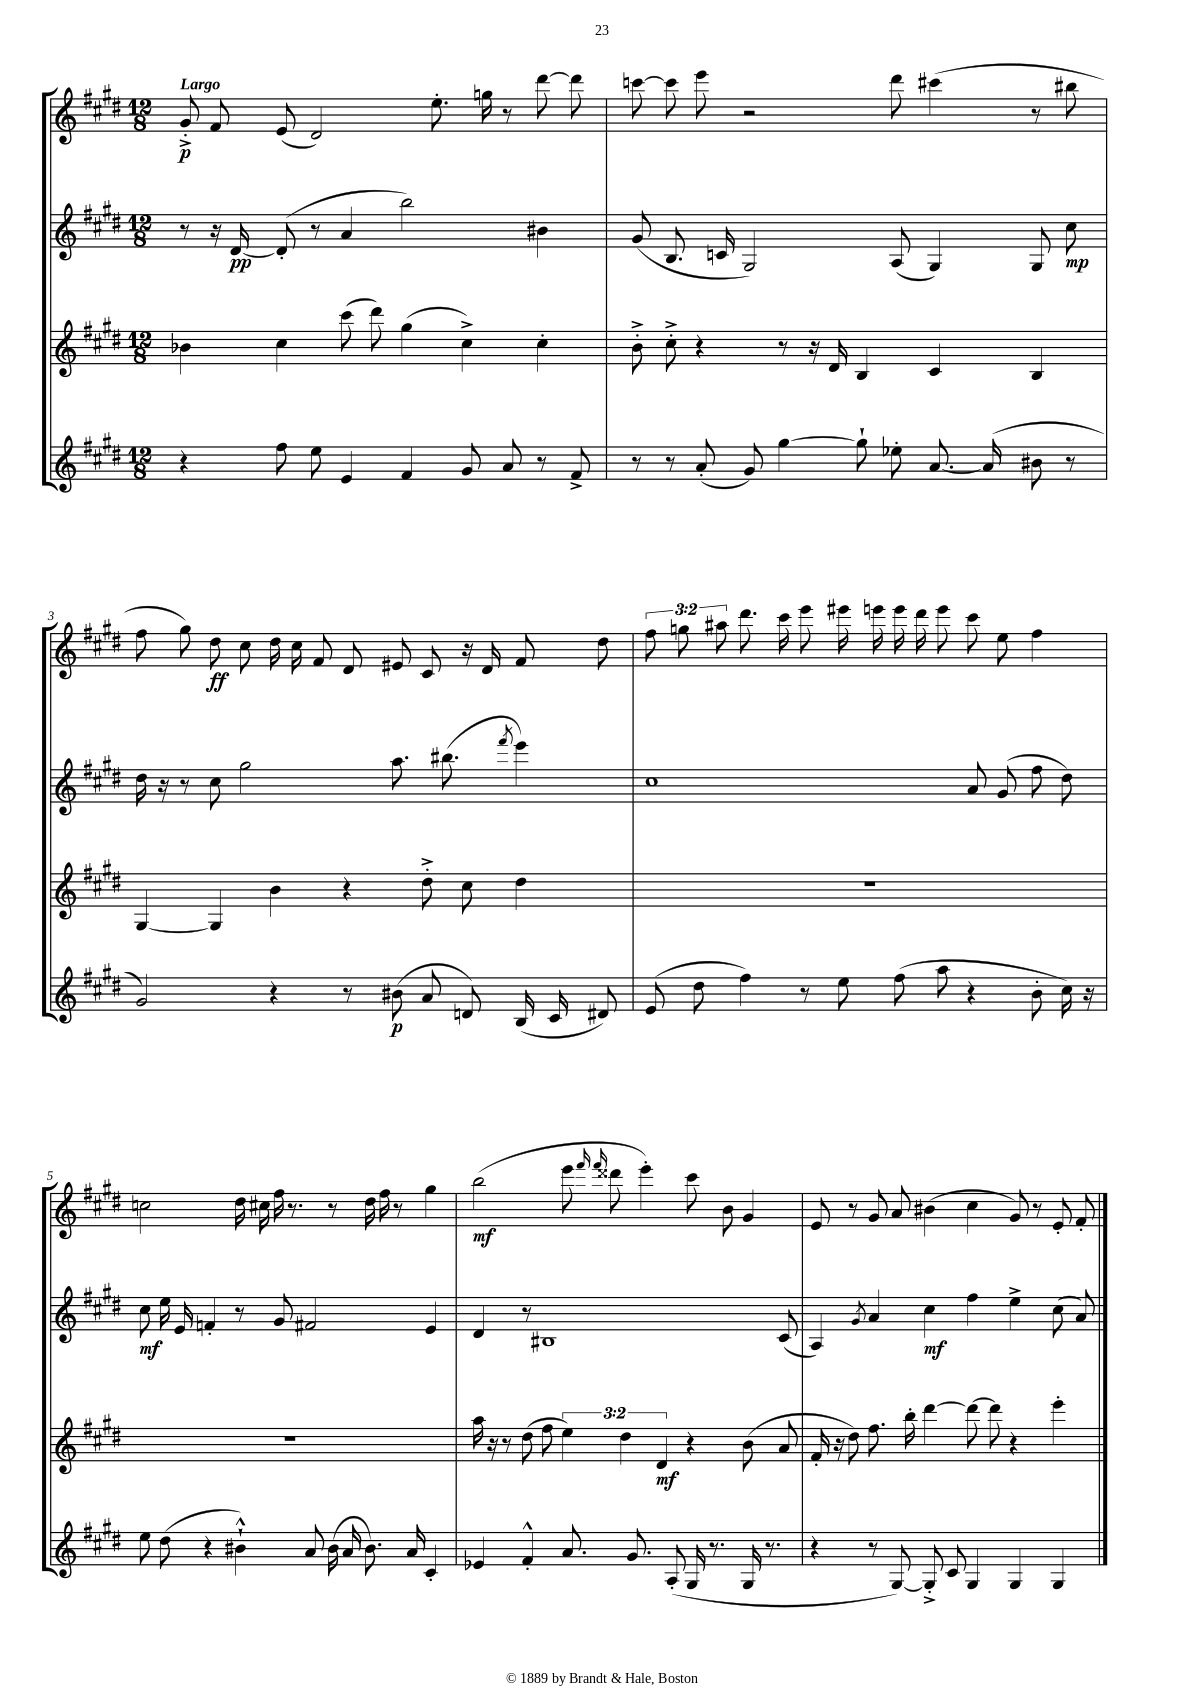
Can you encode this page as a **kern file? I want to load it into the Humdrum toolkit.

**kern	**kern	**kern	**kern
*staff4	*staff3	*staff2	*staff1
*clefG2	*clefG2	*clefG2	*clefG2
*k[f#c#g#d#]	*k[f#c#g#d#]	*k[f#c#g#d#]	*k[f#c#g#d#]
*M12/8	*M12/8	*M12/8	*M12/8
4r	4b-	8r	8g#'^
.	.	16r	8f#
.	.	[16d#	.
8ff#	4cc#	(8d#']	(8e
8ee	.	8r	2d#)
4e	(8ccc#	4a	.
.	8ddd#)	.	.
4f#	(4gg#	2bb)	.
.	.	.	8.ee'
8g#	4cc#^)	.	.
.	.	.	16gg
8a	.	.	8r
8r	4cc#'	4b#	[8ddd#
8f#^	.	.	8ddd#]
=	=	=	=
8r	8b'^	(8g#	[8ccc
8r	8cc#'^	8.B	8ccc]
(8a'	4r	.	8eee
.	.	16c	.
8g#)	.	2G#)	2r
[4gg#	8r	.	.
.	16r	.	.
.	16d#	.	.
8gg#`]	4B	.	.
8ee-'	.	(8A	8ddd#
[8.a	4c#	4G#)	(4ccc#
(16a]	.	.	.
8b#	4B	8G#	8r
8r	.	8cc#	8bb#
=	=	=	=
2g#)	[4G#	16dd#	8ff#
.	.	16r	.
.	.	8r	8gg#)
.	4G#]	8cc#	8dd#
.	.	2gg#	8cc#
4r	4b	.	16dd#
.	.	.	16cc#
.	.	.	8f#
8r	4r	.	8d#
(8b#	.	8.aa	8e#
8a	8dd#'^	.	8c#
.	.	(8.bb#	.
8d)	8cc#	.	16r
.	.	.	16d#
.	.	8qfff#	.
(16B	4dd#	4eee)	8f#
16c#	.	.	.
8d#)	.	.	8dd#
=	=	=	=
(8e	1.r	1cc#	12ff#
.	.	.	12gg
8dd#	.	.	.
.	.	.	12aa#
4ff#)	.	.	8.ddd#
.	.	.	16ccc#
8r	.	.	8eee
8ee	.	.	16eee#
.	.	.	16eee
(8ff#	.	.	16eee
.	.	.	16ddd#
8aa	.	.	8eee
4r	.	8a	8ccc#
.	.	(8g#	8ee
8b'	.	8ff#	4ff#
16cc#)	.	8dd#)	.
16r	.	.	.
=	=	=	=
8ee	1.r	8cc#	2cc
(8dd#	.	16ee	.
.	.	16e	.
4r	.	4f'	.
4b#`^^)	.	8r	16dd#
.	.	.	16cc#
.	.	8g#	16ff#
.	.	.	8.r
8a	.	2f#	.
(16b#	.	.	8r
16a	.	.	.
8.b#)	.	.	16dd#
.	.	.	16ff#
.	.	.	8r
16a	.	.	.
4c#'	.	4e	4gg#
=	=	=	=
4e-	16aa	4d#	(2bb
.	16r	.	.
.	8r	.	.
4f#'^^	(8dd#	8r	.
.	8ff#	1B#	.
8.a	6ee)	.	8eee
.	.	.	16qqfff#
.	.	.	16qqfff#
.	.	.	8ddd##
.	6dd#	.	.
8.g#	.	.	.
.	.	.	4eee')
.	6d#	.	.
(8A'	.	.	.
16G#	4r	.	8ccc#
8.r	.	.	.
.	.	.	8b
16G#	(8b	.	4g#
8.r	.	.	.
.	8a	(8c#	.
=	=	=	=
4r	16f#'	4A)	8e
.	16r	.	.
.	8dd#)	.	8r
.	.	8qg#	.
8r	8.ff#	4a	8g#
[8G#)	.	.	8a
.	16bb'	.	.
8G#'^]	[4ddd#	4cc#	(4b#
8c#	.	.	.
4G#	8ddd#_	4ff#	4cc#
.	8ddd#]	.	.
4G#	4r	4ee^	8g#)
.	.	.	8r
4G#	4eee'	(8cc#	8e'
.	.	8a)	8f#'
==	==	==	==
*-	*-	*-	*-
